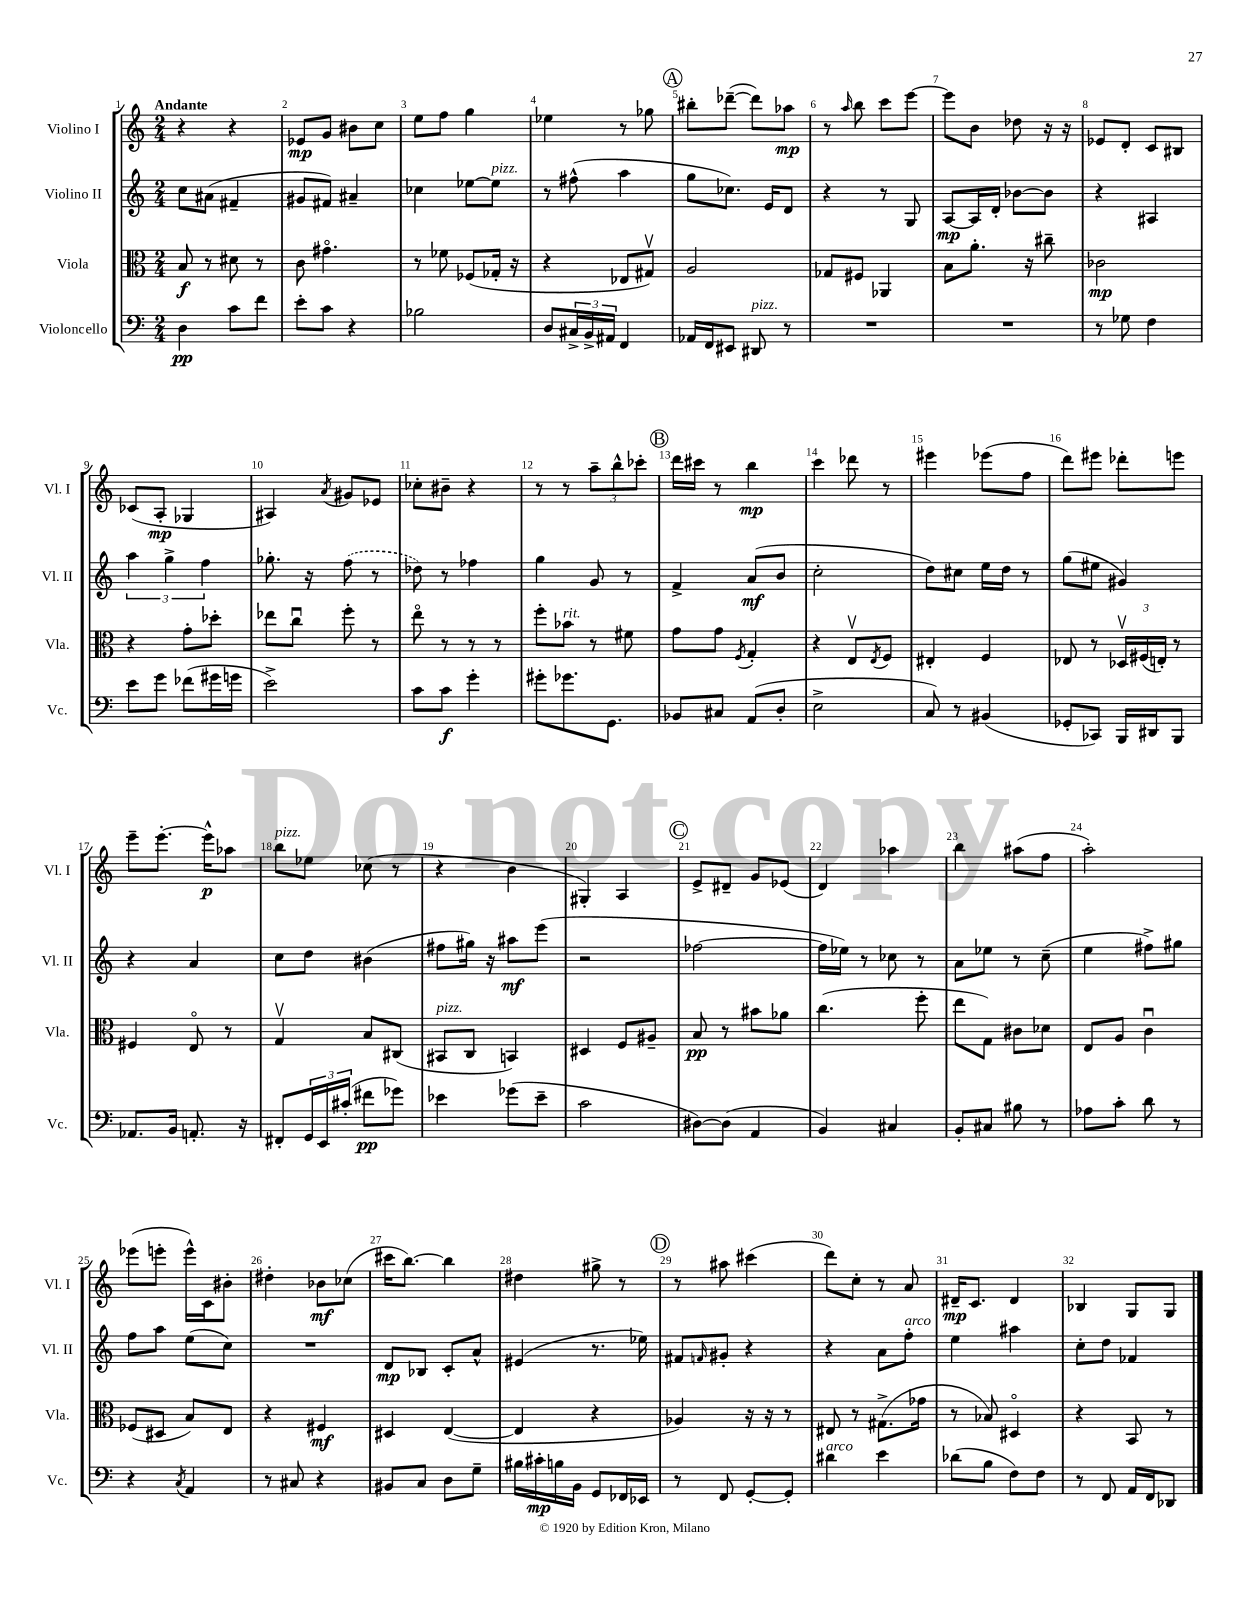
<<
\new StaffGroup <<
\new Staff = "s0" \with { instrumentName = "Violino I" shortInstrumentName = "Vl. I" } {
    \clef treble \key c \major \numericTimeSignature \time 2/4 \tempo "Andante"
    r4 r4 |
    ees'8\mp g'8 bis'8 c''8 |
    e''8 f''8 g''4 |
    ees''4 r8 ges''8 |
    \mark \markup { \circle "A" } bis''8-. des'''8~--( des'''8) aes''8\mp |
    r8 \grace { a''16 } b''8 c'''8 e'''8~ |
    e'''8 b'8 des''8 r16 r16 |
    ees'8 d'8-. c'8 bis8 |
    ces'8( a8-.\mp ges4 |
    ais4) \acciaccatura { a'8 } gis'8 ees'8 |
    ces''8-. bis'8-- r4 |
    r8 r8 \tuplet 3/2 { a''8-- b''8-^ ces'''8-. } |
    \mark \markup { \circle "B" } d'''16 cis'''16 r8 b''4\mp |
    c'''4 des'''8 r8 |
    eis'''4 ees'''8( f''8 |
    d'''8) eis'''8 des'''8-. e'''8 |
    e'''8-- e'''8.~-. e'''16-^\p aes''8 |
    b''8^\markup { \italic "pizz." } ees''8 ces''8( r8 |
    r4 b'4 |
    gis4-.) a4 |
    \mark \markup { \circle "C" } e'8-> dis'8-- g'8 ees'8( |
    d'4) aes''4 |
    b''4 ais''8( f''8 |
    a''2-.) |
    ees'''8( e'''8-. e'''16-^) c'16 bis'8-. |
    dis''4-. bes'8\mf ces''8( |
    cis'''16 b''8.~) b''4 |
    dis''4 gis''8-> r8 |
    \mark \markup { \circle "D" } r8 ais''8 cis'''4( |
    d'''8) c''8-. r8 a'8 |
    dis'16--\mp c'8. dis'4 |
    bes4 g8 g8 \bar "|." |
}
\new Staff = "s1" \with { instrumentName = "Violino II" shortInstrumentName = "Vl. II" } {
    \clef treble \key c \major \numericTimeSignature \time 2/4
    c''8 ais'8( fis'4-- |
    gis'8 fis'8) ais'4-- |
    ces''4 ees''8~ ees''8^\markup { \italic "pizz." } |
    r8 fis''8-^( a''4 |
    \mark \markup { \circle "A" } g''8 ces''8.) e'16 d'8 |
    r4 r8 g8 |
    a8~\mp a16 d'16-. bes'8~ bes'8 |
    r4 ais4 |
    \tuplet 3/2 { a''4 g''4-> f''4 } |
    ges''8.-. r16 \once \slurDashed f''8( r8 |
    des''8) r8 fes''4 |
    g''4 g'8 r8 |
    \mark \markup { \circle "B" } f'4-> a'8\mf( b'8 |
    c''2-. |
    d''8) cis''8 e''16 d''16 r8 |
    g''8( eis''8 gis'4) |
    r4 a'4 |
    c''8 d''8 bis'4( |
    fis''8 gis''16) r16 ais''8\mf e'''8( |
    r2 |
    \mark \markup { \circle "C" } fes''2~ |
    fes''16 ees''16) r8 ces''8 r8 |
    a'8 ees''8 r8 c''8--( |
    e''4 fis''8->) gis''8 |
    f''8 a''8 e''8( c''8) |
    R2 |
    d'8\mp bes8 c'8-. a'8-^ |
    eis'4( r8. ees''16) |
    \mark \markup { \circle "D" } fis'8 \grace { f'16 } gis'8-. r4 |
    r4 a'8 f''8-.^\markup { \italic "arco" } |
    e''4 ais''4 |
    c''8-. d''8 fes'4 \bar "|." |
}
\new Staff = "s2" \with { instrumentName = "Viola" shortInstrumentName = "Vla." } {
    \clef alto \key c \major \numericTimeSignature \time 2/4
    b8\f r8 dis'8 r8 |
    c'8 gis'4.\flageolet |
    r8 fes'8 fes8( ges16-. r16 |
    r4 ees8 gis8\upbow) |
    \mark \markup { \circle "A" } a2 |
    ges8 fis8 aes,4 |
    b8 a'8.-. r16 cis''8-- |
    ces'2\mp |
    r4 g'8-. des''8-. |
    ees''8 c''8\downbow f''8-. r8 |
    e''8\flageolet r8 r8 r8 |
    f''8-. bes'8^\markup { \italic "rit." } r8 fis'8 |
    \mark \markup { \circle "B" } g'8 g'8 \acciaccatura { f8 } g4-. |
    r4 e8\upbow \acciaccatura { e8 } f8 |
    eis4-. f4 |
    ees8 r8 \tuplet 3/2 { des16\upbow fis16( e16-.) } r8 |
    fis4 e8\flageolet r8 |
    g4\upbow b8 cis8( |
    bis,8^\markup { \italic "pizz." } c8 b,4) |
    dis4 f8 ais8-- |
    \mark \markup { \circle "C" } b8\pp r8 bis'8 aes'8 |
    c''4.( f''8-. |
    e''8 g8) cis'8 des'8 |
    e8 a8 c'4\downbow |
    fes8( dis8 b8) e8 |
    r4 fis4\mf |
    dis4 e4~( |
    e4 r4 |
    \mark \markup { \circle "D" } aes4) r16 r16 r8 |
    eis8 r8 gis8.->( ges'16 |
    r8 bes8) dis4\flageolet |
    r4 b,8 r8 \bar "|." |
}
\new Staff = "s3" \with { instrumentName = "Violoncello" shortInstrumentName = "Vc." } {
    \clef bass \key c \major \numericTimeSignature \time 2/4
    d4\pp c'8 f'8 |
    e'8-. c'8 r4 |
    bes2 |
    d8 \tuplet 3/2 { cis16-> b,16-> ais,16 } f,4 |
    \mark \markup { \circle "A" } aes,16 f,16 eis,8 dis,8^\markup { \italic "pizz." } r8 |
    R2 |
    R2 |
    r8 ges8 f4 |
    e'8 g'8 fes'8( gis'16 g'16 |
    e'2->) |
    c'8 c'8\f g'4-. |
    gis'8-. ges'8. g,8. |
    \mark \markup { \circle "B" } bes,8 cis8 a,8( d8-. |
    e2-> |
    c8) r8 bis,4( |
    ges,8-. ces,8) b,,16 dis,16 b,,8 |
    aes,8. b,16 a,8.-. r16 |
    fis,8-. \tuplet 3/2 { g,16 e,16 cis'16-.( } fis'8\pp ges'8) |
    ees'4 ges'8( ees'8-- |
    c'2 |
    \mark \markup { \circle "C" } dis8~) dis8( a,4 |
    b,4) cis4 |
    b,8-. cis8 bis8 r8 |
    aes8 c'8-. d'8 r8 |
    r4 \acciaccatura { c8 } a,4 |
    r8 cis8 r4 |
    bis,8 c8 d8 g8-- |
    bis16 cis'16-.\mp b16 b,16 g,8 fes,16 ees,16 |
    \mark \markup { \circle "D" } r8 f,8 g,8~-. g,8-. |
    dis'4^\markup { \italic "arco" } e'4 |
    des'8( b8 f8) f8 |
    r8 f,8 a,16 f,16 des,8 \bar "|." |
}
>>
>>
\layout { \context { \Score \override BarNumber.break-visibility = ##(#f #t #t) barNumberVisibility = #all-bar-numbers-visible } }
